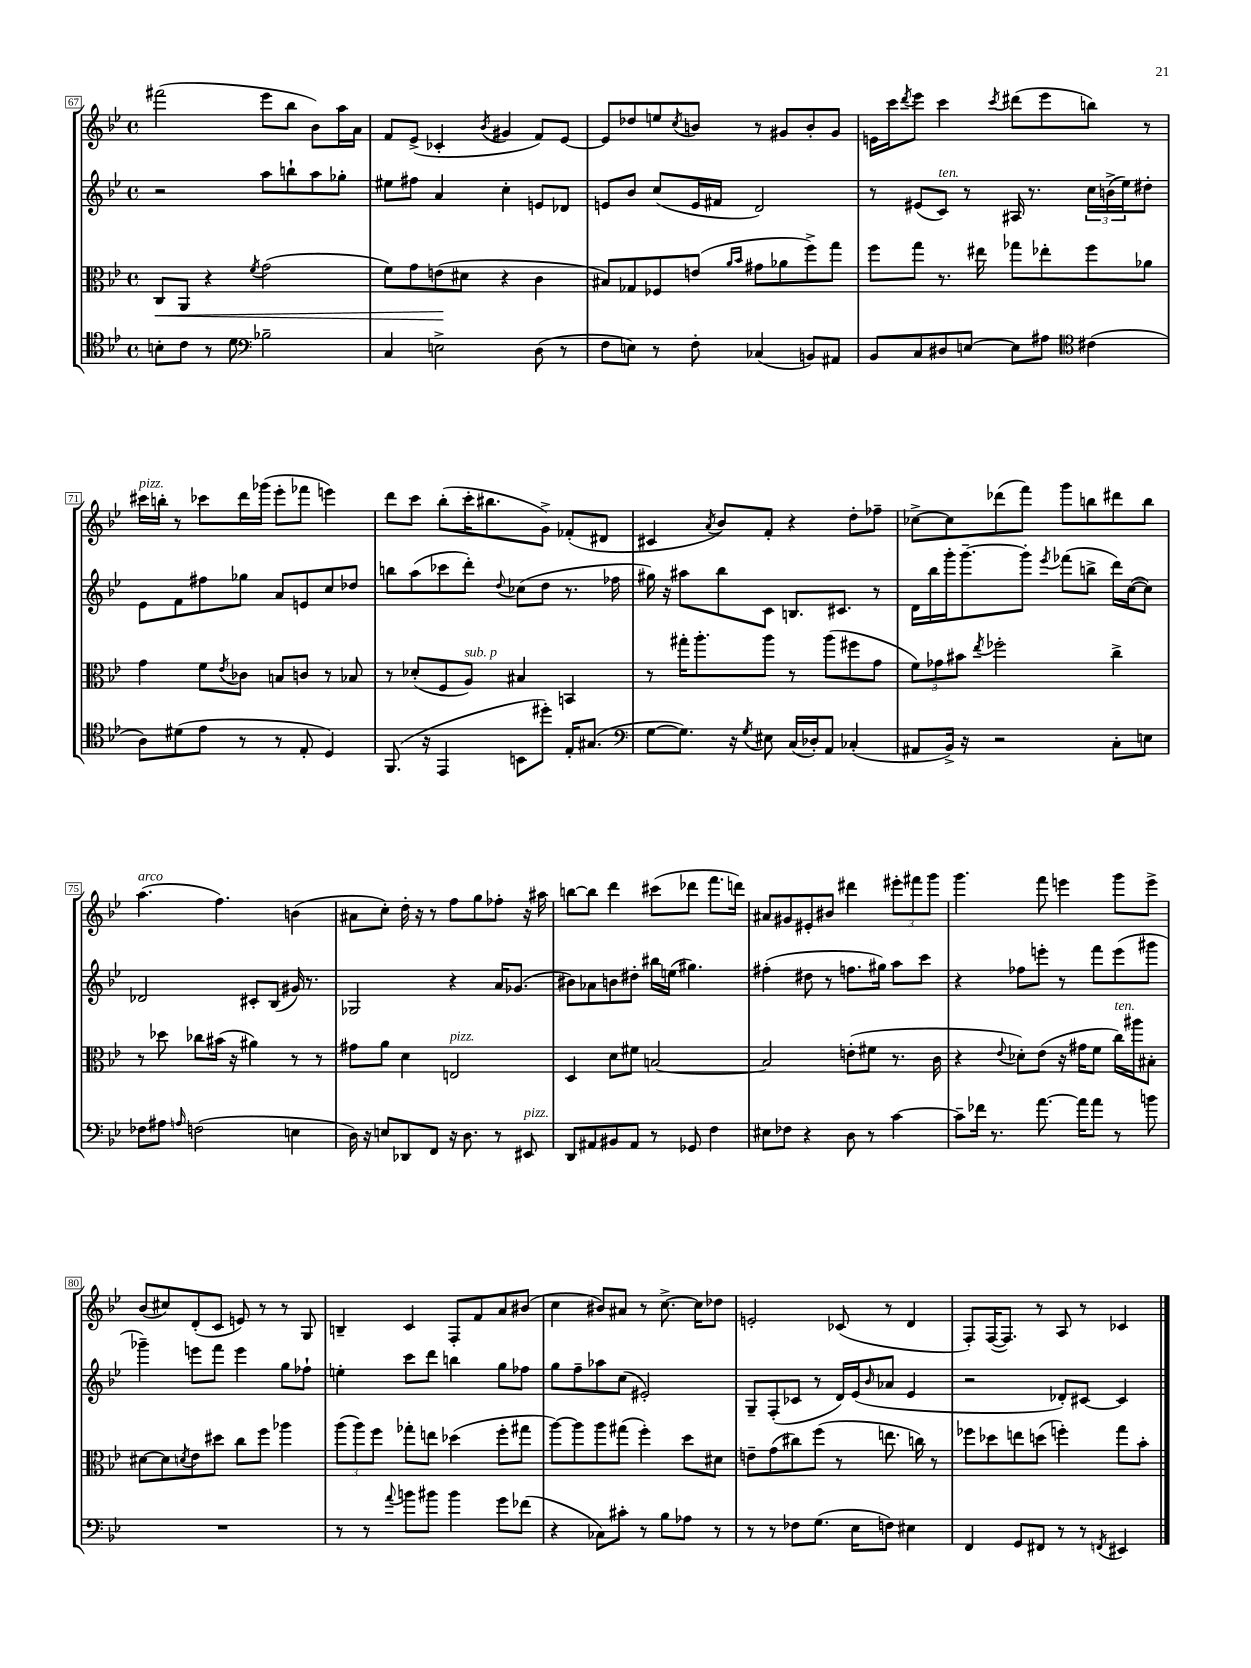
<<
\new StaffGroup <<
\new Staff = "s0" {
    \clef treble \key bes \major \defaultTimeSignature \time 4/4
    fis'''2( ees'''8 bes''8 bes'8) a''16 a'16 |
    f'8 ees'8->( ces'4-. \acciaccatura { bes'8 } gis'4 f'8) ees'8~ |
    ees'8 des''8 e''8 \acciaccatura { c''8 } b'8 r8 gis'8 b'8-. gis'8 |
    e'16 c'''16 \acciaccatura { d'''8 } ees'''8 c'''4 \acciaccatura { c'''8 } dis'''8( ees'''8 b''8) r8 |
    cis'''16^\markup { \italic "pizz." } b''16-. r8 ces'''8 d'''16 ges'''16( ees'''8-. fes'''8 e'''4) |
    d'''8 c'''8 bes''8-.( c'''16-. bis''8. g'8->) fes'8-.( dis'8 |
    cis'4 \acciaccatura { a'8 } bes'8) f'8-. r4 d''8-. fes''8-- |
    ces''8~-> ces''8 des'''8( f'''8) g'''8 b''8 dis'''8 b''8 |
    a''4.^\markup { \italic "arco" }( f''4.) b'4( |
    ais'8 c''8-.) d''16-. r16 r8 f''8 g''8 fes''8-. r16 ais''16 |
    b''8~ b''8 d'''4 cis'''8( des'''8 f'''8. d'''16) |
    ais'8 gis'8 eis'8-. bis'8 dis'''4 \tuplet 3/2 { eis'''8-. fis'''8 g'''8 } |
    g'''4. f'''8 e'''4 g'''8 e'''8-> |
    bes'8( cis''8) d'8-.( c'8 e'8) r8 r8 g8 |
    b4-- c'4 f8-. f'8 a'8 bis'8( |
    c''4 bis'8) ais'8 r8 c''8.~-> c''16 des''8 |
    e'2-. ces'8( r8 d'4 |
    f8-.) f16~( f8.) r8 a8 r8 ces'4 \bar "|." |
}
\new Staff = "s1" {
    \clef treble \key bes \major \defaultTimeSignature \time 4/4
    r2 a''8 b''8-! a''8 ges''8-. |
    eis''8 fis''8 a'4 c''4-. e'8 des'8 |
    e'8 bes'8 c''8( e'16 fis'16 d'2) |
    r8 eis'8( c'8^\markup { \italic "ten." }) r8 ais16 r8. \tuplet 3/2 { c''16 b'16->( ees''16) } dis''8-. |
    ees'8 f'8 fis''8 ges''8 a'8 e'8 c''8 des''8 |
    b''8 a''8( ces'''8 d'''8-.) \appoggiatura { d''8 } ces''8( d''8 r8. fes''16 |
    gis''16) r16 ais''8 bes''8 c'8 b8. cis'8. r8 |
    d'16 bes''16 g'''16-. g'''8.~-- g'''8-. \acciaccatura { ees'''8 } fes'''8( b''8-> d'''16) c''16~( c''8) |
    des'2 cis'8-. bes8( gis'16) r8. |
    ges2 r4 a'16 ges'8.( |
    bis'8) aes'8 b'8 dis''8-. bis''16 e''16( gis''4.) |
    fis''4-.( dis''8 r8 f''8. gis''16) a''8 c'''8 |
    r4 fes''8 e'''8-. r8 f'''8 e'''8( gis'''8 |
    ges'''4--) e'''8 f'''8 e'''4 g''8 fes''8-! |
    e''4-. c'''8 d'''8 b''4 g''8 fes''8 |
    g''8 f''8-- aes''8 c''8( eis'2-.) |
    g8-- f8-.( ces'8 r8 d'16) ees'16( \grace { bes'16 } aes'8 ees'4 |
    r2 des'8-.) cis'8~ cis'4 \bar "|." |
}
\new Staff = "s2" {
    \clef alto \key bes \major \defaultTimeSignature \time 4/4
    c8\< a,8 r4 \acciaccatura { f'8 } g'2( |
    f'8) g'8 e'8\!( dis'8 r4 c'4 |
    bis8) ges8 fes8 e'8( \grace { a'16 bes'16 } gis'8 aes'8 f''8->) g''8 |
    f''8 g''8 r8. eis''16 ges''8 ees''8-. f''8 aes'8 |
    g'4 f'8 \acciaccatura { ees'8 } ces'8 b8 c'8 r8 bes8 |
    r8 des'8-.( f8 a8^\markup { \italic "sub. p" }) bis4 b,4 |
    r8 gis''16-. a''8.-. a''8 r8 a''8( fis''8 g'8 |
    \tuplet 3/2 { f'8) ges'8 bis'8 } \acciaccatura { ees''8 } fes''2-. c''4-> |
    r8 des''8 ces''8 bis'16( r16 ais'4) r8 r8 |
    gis'8 a'8 d'4 e2^\markup { \italic "pizz." } |
    d4 d'8 fis'8 b2~ |
    b2 e'8-.( fis'8 r8. c'16 |
    r4 \appoggiatura { ees'8 } des'8-.) ees'8( r16 gis'16 f'8 c''16^\markup { \italic "ten." }) ais''16 bis8-. |
    dis'8~ dis'8 \acciaccatura { d'8 } ees'8 dis''8 c''8 f''8 aes''4 |
    \tuplet 3/2 { a''8( a''8) f''8 } ges''8-. e''8 des''4( f''8-. gis''8 |
    a''8~) a''8 a''8 gis''8( f''4-.) d''8 dis'8 |
    e'8-- g'8( cis''8) f''8( r8 e''8. c''16) r8 |
    fes''8 des''8 e''8 d''8( f''4-.) g''8 bes'8-. \bar "|." |
}
\new Staff = "s3" {
    \clef tenor \key bes \major \defaultTimeSignature \time 4/4
    b8-. c'8 r8 d'8 \clef bass bes2-- |
    c4 e2-> d8( r8 |
    f8 e8) r8 f8-. ces4( b,8) ais,8 |
    bes,8 c8 dis8 e8~ e8 ais8 \clef tenor cis'4( |
    a8) dis'8( ees'8 r8 r8 ees8-. d4) |
    f,8.( r16 ees,4 b,8 dis''8-.) ees16-. gis8.( |
    \clef bass g8~ g8.) r16 \acciaccatura { g8 } eis8 c16( des16-.) a,8 ces4-.( |
    ais,8 bes,16->) r16 r2 c8-. e8 |
    fes8 ais8 \grace { a16 } f2( e4 |
    d16) r16 e8 des,8 f,8 r16 d8. r8 eis,8^\markup { \italic "pizz." } |
    d,8 ais,8 bis,8 ais,8 r8 ges,8 f4 |
    eis8 fes8 r4 d8 r8 c'4~ |
    c'8-- fes'16 r8. a'8.~ a'16 a'8 r8 b'8 |
    R1 |
    r8 r8 \appoggiatura { a'8 } b'8 bis'8 bis'4 g'8 fes'8( |
    r4 ces8) cis'8-. r8 bes8 aes8 r8 |
    r8 r8 fes8 g8.( ees16 f8) eis4 |
    f,4 g,8 fis,8 r8 r8 \acciaccatura { f,8 } eis,4 \bar "|." |
}
>>
>>
\layout { \context { \Score currentBarNumber = #67 \override BarNumber.stencil = #(make-stencil-boxer 0.1 0.3 ly:text-interface::print) } }
